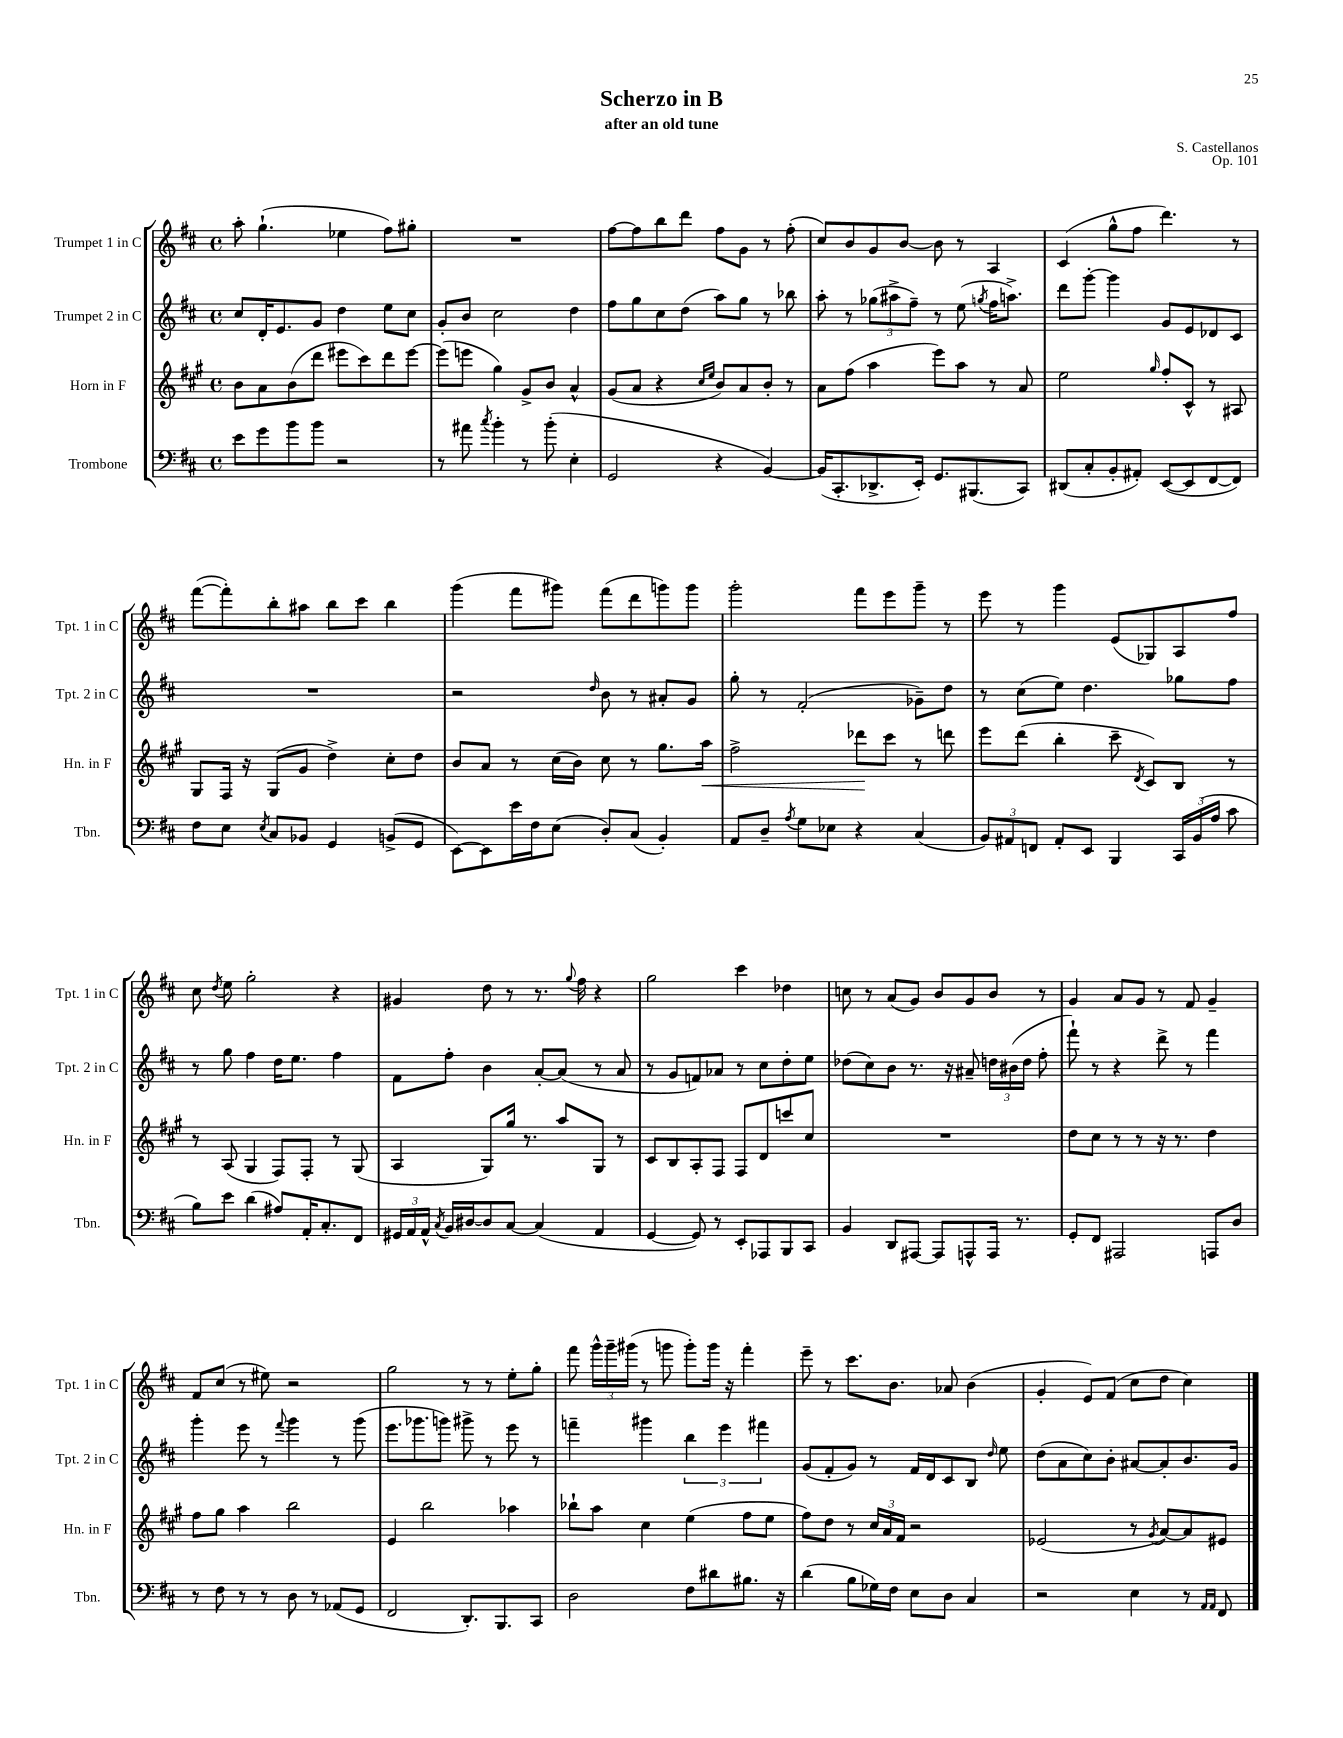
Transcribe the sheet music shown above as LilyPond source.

\header { title = "Scherzo in B" composer = "S. Castellanos" subtitle = "after an old tune" opus = "Op. 101" }
<<
\new StaffGroup <<
\new Staff = "s0" \with { instrumentName = "Trumpet 1 in C" shortInstrumentName = "Tpt. 1 in C" } {
    \clef treble \key d \major \defaultTimeSignature \time 4/4
    \autoBeamOff a''8-. g''4.-!( ees''4 fis''8[) gis''8]-. |
    R1 |
    fis''8[~ fis''8 b''8 d'''8] fis''8[ g'8] r8 fis''8-.( |
    cis''8[) b'8 g'8 b'8]~ b'8 r8 a4 |
    cis'4( g''8[-^ fis''8] d'''4.) r8 |
    fis'''8[~( fis'''8-.) b''8-. ais''8] b''8[ cis'''8] b''4 |
    g'''4( fis'''8[ gis'''8]) fis'''8[( d'''8 g'''8) g'''8] |
    g'''2-. fis'''8[ e'''8 g'''8]-- r8 |
    e'''8 r8 g'''4 e'8[( ges8) a8 fis''8] |
    cis''8 \acciaccatura { d''8 } e''8 g''2-. r4 |
    gis'4 d''8 r8 r8. \appoggiatura { g''8 } fis''16 r4 |
    g''2 cis'''4 des''4 |
    c''8 r8 a'8[( g'8]) b'8[ g'8 b'8] r8 |
    g'4 a'8[ g'8] r8 fis'8 g'4-- |
    fis'8[ cis''8]( r8 eis''8) r2 |
    g''2 r8 r8 e''8[-. g''8]-. |
    fis'''8 \tuplet 3/2 { g'''16[-^ g'''16-- gis'''16]( } r8 g'''8 g'''8[-.) g'''16] r16 fis'''4-. |
    e'''8-- r8 cis'''8.[ b'8.] aes'8 b'4( |
    g'4-. e'8[) fis'8]( cis''8[ d''8] cis''4) \bar "|." |
}
\new Staff = "s1" \with { instrumentName = "Trumpet 2 in C" shortInstrumentName = "Tpt. 2 in C" } {
    \clef treble \key d \major \defaultTimeSignature \time 4/4
    \autoBeamOff cis''8[ d'16-. e'8. g'8] d''4 e''8[ cis''8] |
    g'8[-. b'8] cis''2 d''4 |
    fis''8[ g''8 cis''8 d''8]( a''8[) g''8] r8 bes''8 |
    a''8-. r8 \tuplet 3/2 { ges''8[( ais''8-> fis''8]--) } r8 e''8( \acciaccatura { g''8 } fis''16[ a''8.]->) |
    d'''8[ g'''8]~-. g'''4 g'8[ e'8 des'8 cis'8] |
    R1 |
    r2 \grace { d''16 } b'8 r8 ais'8[-. g'8] |
    g''8-. r8 fis'2-.( ges'8[--) d''8] |
    r8 cis''8[( e''8]) d''4. ges''8[ fis''8] |
    r8 g''8 fis''4 d''16[ e''8.] fis''4 |
    fis'8[ fis''8]-. b'4 a'8[~-. a'8]( r8 a'8 |
    r8 g'8[ f'8) aes'8] r8 cis''8[ d''8-. e''8] |
    des''8[( cis''8) b'8] r8. r16 ais'8-- \tuplet 3/2 { d''16[ bis'16( d''16] } fis''8-. |
    fis'''8-!) r8 r4 d'''8-> r8 fis'''4 |
    g'''4-. e'''8 r8 \appoggiatura { fis'''8 } g'''4 r8 g'''8( |
    e'''8.[ ges'''8. g'''8]) gis'''8-> r8 e'''8 r8 |
    f'''4-- gis'''4 \tuplet 3/2 { b''4 e'''4 fis'''4 } |
    g'8[( fis'8-. g'8]) r8 fis'16[ d'16 cis'8 b8] \grace { d''16 } e''8 |
    d''8[( a'8 cis''8) b'8]-. ais'8[~ ais'8-. b'8. g'16] \bar "|." |
}
\new Staff = "s2" \with { instrumentName = "Horn in F" shortInstrumentName = "Hn. in F" } {
    \clef treble \key a \major \defaultTimeSignature \time 4/4
    \autoBeamOff b'8[ a'8 b'8( d'''8] eis'''8[ cis'''8) d'''8 eis'''8]~ |
    eis'''8[( e'''8] gis''4) gis'8[-> b'8] a'4-^ |
    gis'8[( a'8] r4 \grace { cis''16[ e''16] } b'8[) a'8 b'8]-. r8 |
    a'8[ fis''8]( a''4 e'''8[) a''8] r8 a'8 |
    e''2 \grace { gis''16 } fis''8[-. cis'8]-^ r8 ais8 |
    gis8[ fis16] r16 gis8[( gis'8] d''4->) cis''8[-. d''8] |
    b'8[ a'8] r8 cis''16[( b'16]) cis''8 r8 gis''8.[ a''16]\< |
    fis''2-> des'''8[\! cis'''8] r8 d'''8 |
    e'''8[ d'''8]( b''4-. cis'''8-- \acciaccatura { d'8 } cis'8[) b8] r8 |
    r8 a8( gis4 fis8[) fis8]-. r8 gis8( |
    a4 gis8[) gis''16] r8. a''8[ gis8] r8 |
    cis'8[ b8 a8-. fis8] fis8[ d'8 c'''8 cis''8] |
    R1 |
    d''8[ cis''8] r8 r8 r16 r8. d''4 |
    fis''8[ gis''8] a''4 b''2 |
    e'4 b''2 aes''4 |
    bes''8[-! a''8] cis''4 e''4( fis''8[ e''8] |
    fis''8[) d''8] r8 \tuplet 3/2 { cis''16[ a'16 fis'16] } r2 |
    ees'2( r8 \acciaccatura { gis'8 } a'8[~) a'8 eis'8] \bar "|." |
}
\new Staff = "s3" \with { instrumentName = "Trombone" shortInstrumentName = "Tbn." } {
    \clef bass \key d \major \defaultTimeSignature \time 4/4
    \autoBeamOff e'8[ g'8 b'8 b'8] r2 |
    r8 ais'8 \acciaccatura { cis''8 } b'4-. r8 b'8-.( e4-. |
    g,2 r4 b,4~) |
    b,16[( cis,8.-. des,8.-> e,16]-.) g,8.[ bis,,8.( cis,8]) |
    dis,8[( cis8-. b,8-. ais,8]-.) e,8[~( e,8 fis,8~ fis,8]) |
    fis8[ e8] \acciaccatura { e8 } cis8[ bes,8] g,4 b,8[->( g,8] |
    e,8[~) e,8 e'16 fis16 e8]( d8[-.) cis8]( b,4-.) |
    a,8[ d8]-- \acciaccatura { a8 } g8[ ees8] r4 cis4( |
    \tuplet 3/2 { b,8[) ais,8 f,8] } ais,8[-. e,8] b,,4 \tuplet 3/2 { cis,16[ b,16( a16] } cis'8 |
    b8[) e'8] d'4( ais8[) a,16-. cis8.-. fis,8] |
    \tuplet 3/2 { gis,16[ a,16 a,16]-^ } \acciaccatura { cis8 } b,16[ dis16~ dis8 cis8]~ cis4( a,4 |
    g,4~ g,8) r8 e,8[-. aes,,8 b,,8 cis,8] |
    b,4 d,8[ ais,,8]~ ais,,8[ a,,8-^ a,,16] r8. |
    g,8[-. fis,8] ais,,2 a,,8[ d8] |
    r8 fis8 r8 r8 d8 r8 aes,8[( g,8] |
    fis,2 d,8.[-.) b,,8. cis,8] |
    d2 fis8[ dis'8 bis8.] r16 |
    d'4( b8[ ges16) fis16] e8[ d8] cis4 |
    r2 e4 r8 \grace { a,16[ a,16] } fis,8 \bar "|." |
}
>>
>>
\layout { \context { \Score \remove "Bar_number_engraver" } }
